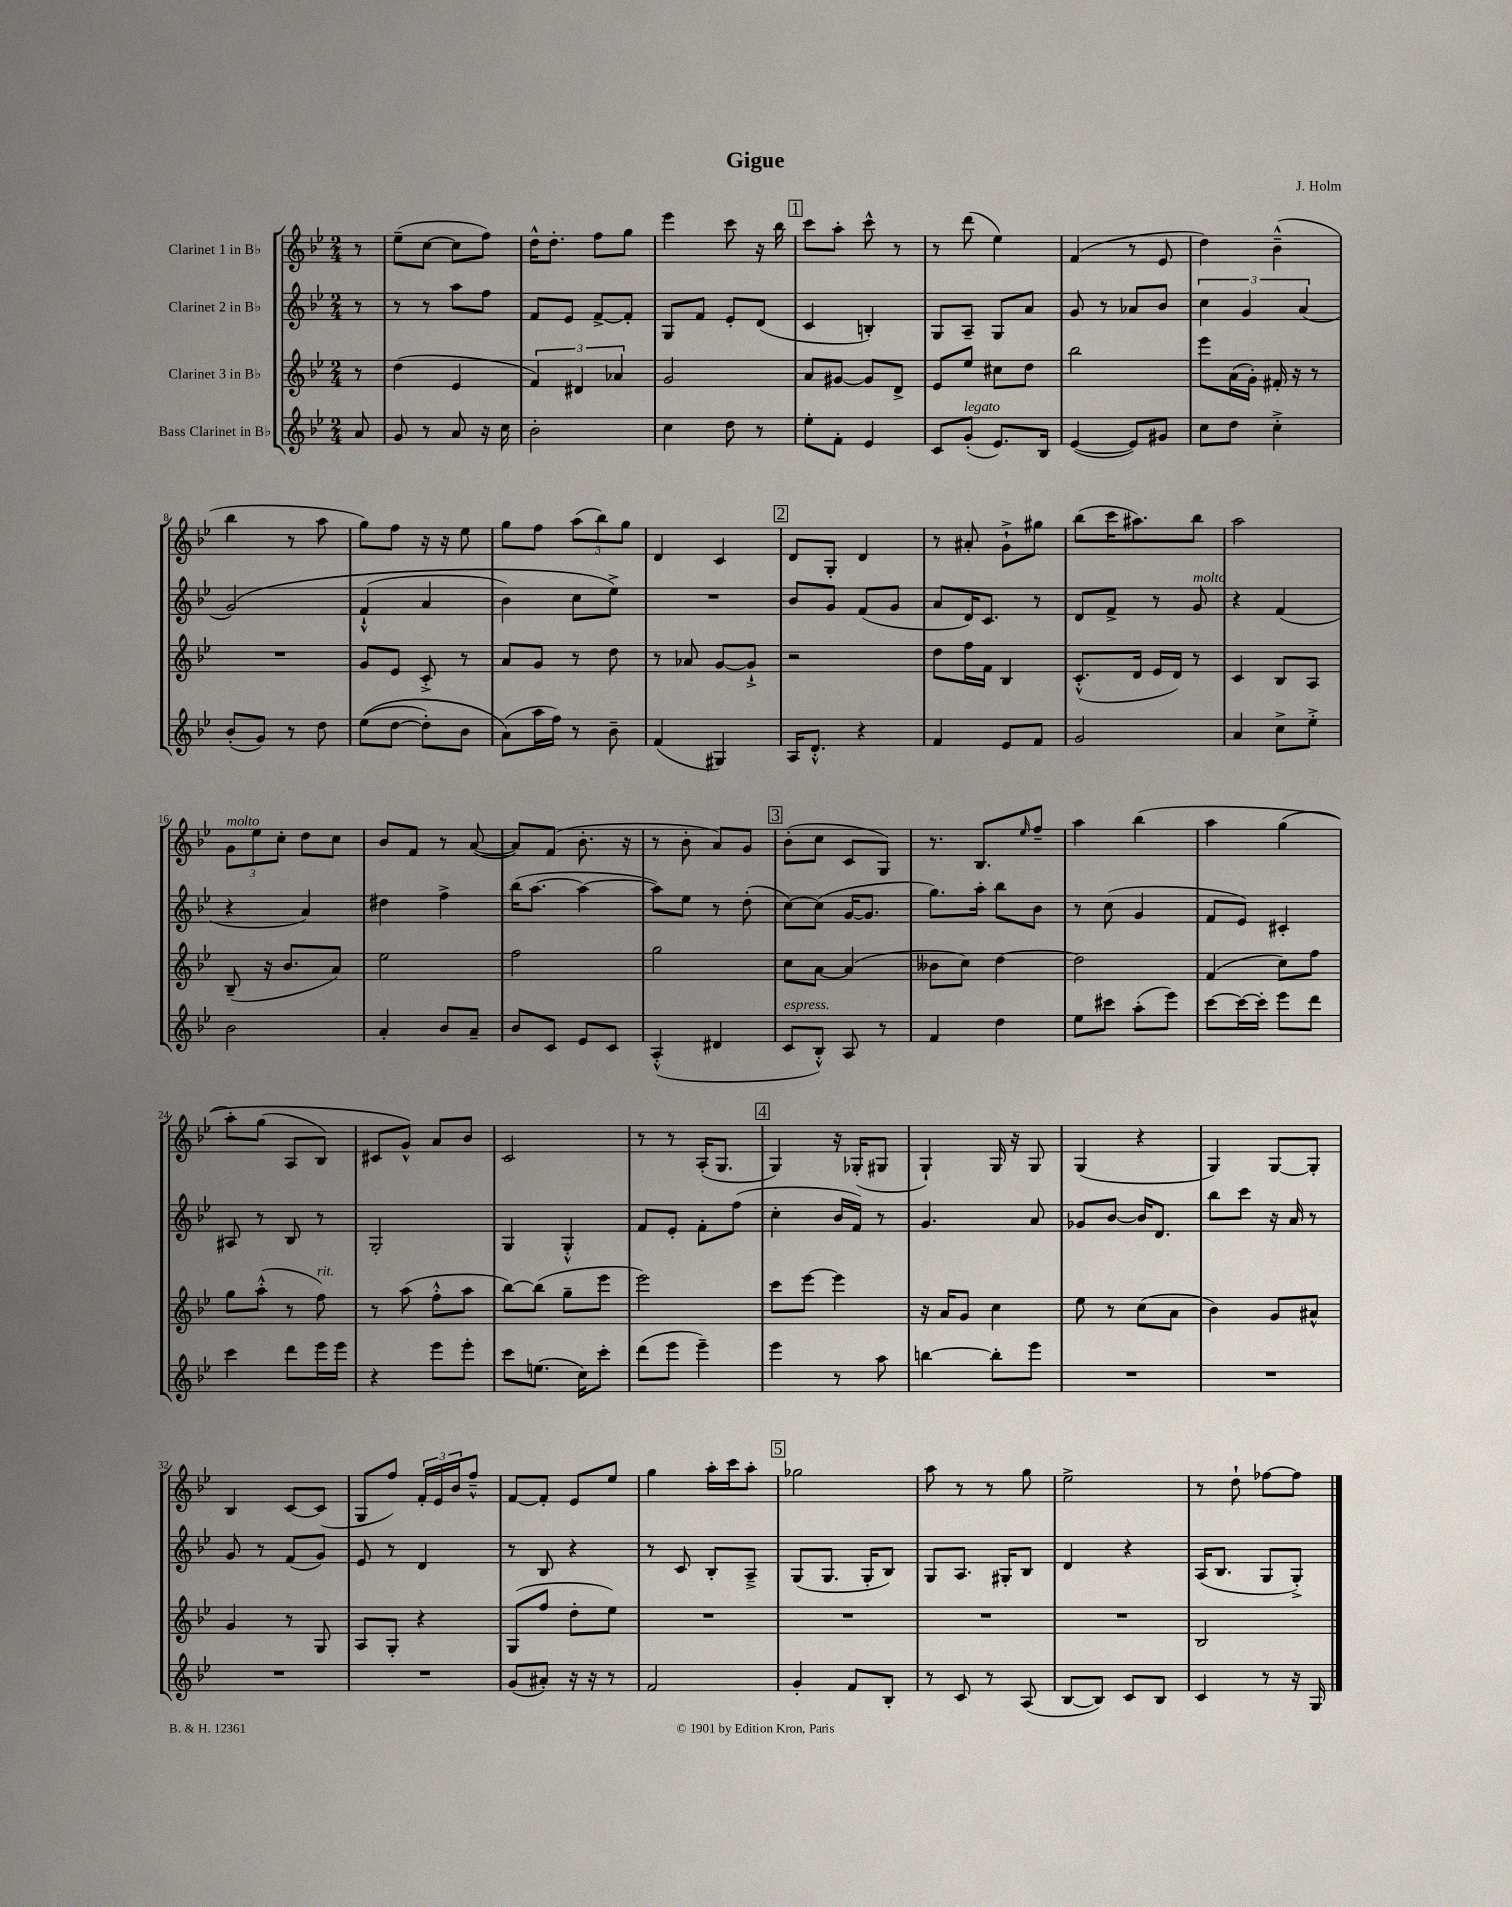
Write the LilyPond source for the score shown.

\header { title = "Gigue" composer = "J. Holm" }
<<
\new StaffGroup <<
\new Staff = "s0" \with { instrumentName = "Clarinet 1 in Bb" } {
    \clef treble \key bes \major \numericTimeSignature \time 2/4 \partial 8
    r8 |
    ees''8--( c''8~ c''8 f''8) |
    d''16-^ d''8.-. f''8 g''8 |
    ees'''4 c'''8 r16 bes''16 |
    \mark \markup { \box "1" } c'''8 a''8-. c'''8-^ r8 |
    r8 d'''8( ees''4) |
    f'4( r8 ees'8 |
    d''4) bes'4---^( |
    bes''4 r8 a''8 |
    g''8) f''8 r16 r16 ees''8 |
    g''8 f''8 \tuplet 3/2 { a''8( bes''8) g''8 } |
    d'4 c'4 |
    \mark \markup { \box "2" } d'8 g8-. d'4 |
    r8 ais'8-. g'8-!-> gis''8 |
    bes''8( c'''16 ais''8.) bes''8 |
    a''2 |
    \tuplet 3/2 { g'8^\markup { \italic "molto" } ees''8 c''8-. } d''8 c''8 |
    bes'8 f'8 r8 a'8~( |
    a'8) f'8( bes'8.-. r16 |
    r8 bes'8-. a'8) g'8 |
    \mark \markup { \box "3" } bes'8-.( c''8 c'8 g8) |
    r8. bes8. \grace { ees''16 } f''8-- |
    a''4 bes''4( |
    a''4 g''4\( |
    a''8-.) g''8( a8 bes8) |
    cis'8 g'8-^\) a'8 bes'8 |
    c'2 |
    r8 r8 a16-.( g8. |
    \mark \markup { \box "4" } g4) r16 ges16-.( gis8 |
    g4-!) g16 r16 g8 |
    g4( r4 |
    g4) g8~ g8-. |
    bes4 c'8~ c'8( |
    g8 f''8) \tuplet 3/2 { f'16-. ees'16 bes'16 } f''8---^ |
    f'8~ f'8-. ees'8 ees''8 |
    g''4 a''16-. c'''16 a''8-. |
    \mark \markup { \box "5" } ges''2 |
    a''8 r8 r8 g''8 |
    ees''2-> |
    r8 d''8-! fes''8~ fes''8 \bar "|." |
}
\new Staff = "s1" \with { instrumentName = "Clarinet 2 in Bb" } {
    \clef treble \key bes \major \numericTimeSignature \time 2/4 \partial 8
    r8 |
    r8 r8 a''8 f''8 |
    f'8 ees'8 f'8~-> f'8-. |
    g8 f'8 ees'8-. d'8( |
    \mark \markup { \box "1" } c'4 b4-.) |
    g8 a8-- g8 a'8 |
    g'8 r8 aes'8 bes'8 |
    \tuplet 3/2 { c''4 g'4 a'4( } |
    g'2)\( |
    f'4-!-^( a'4 |
    bes'4) c''8 ees''8->\) |
    R2 |
    \mark \markup { \box "2" } bes'8 g'8 f'8( g'8 |
    a'8 d'16) c'8. r8 |
    d'8 f'8-> r8 g'8^\markup { \italic "molto" } |
    r4 f'4( |
    r4 a'4) |
    dis''4 f''4-> |
    bes''16( a''8.~ a''4~ |
    a''8) ees''8 r8 d''8-.( |
    \mark \markup { \box "3" } c''8~) c''8( g'16~ g'8. |
    g''8.) a''16-. bes''8 bes'8 |
    r8 c''8( g'4 |
    f'8 ees'8) cis'4-. |
    ais8 r8 bes8 r8 |
    g2-. |
    g4 g4-.-^ |
    f'8 ees'8-. f'8-. f''8( |
    \mark \markup { \box "4" } c''4-. bes'16 f'16) r8 |
    g'4. a'8 |
    ges'8 bes'8~ bes'16 d'8. |
    bes''8 c'''8 r16 a'16 r8 |
    g'8 r8 f'8( g'8) |
    ees'8 r8 d'4 |
    r8 bes8 r4 |
    r8 c'8 bes8-. a8---> |
    \mark \markup { \box "5" } g8( g8. g16-. bes8) |
    g8 a8. gis16-. bes8 |
    d'4 r4 |
    a16( bes8. g8 g8-.->) \bar "|." |
}
\new Staff = "s2" \with { instrumentName = "Clarinet 3 in Bb" } {
    \clef treble \key bes \major \numericTimeSignature \time 2/4 \partial 8
    r8 |
    d''4( ees'4 |
    \tuplet 3/2 { f'4) dis'4 aes'4 } |
    g'2 |
    \mark \markup { \box "1" } a'8 gis'8~ gis'8 d'8-> |
    ees'8 ees''8 cis''8 d''8 |
    bes''2 |
    ees'''8 a'16( g'16-.) fis'16-. r16 r8 |
    R2 |
    g'8 ees'8 c'8-.-> r8 |
    a'8 g'8 r8 d''8 |
    r8 aes'8 g'8~ g'8-!-> |
    \mark \markup { \box "2" } r2 |
    d''8 f''16 f'16 bes4 |
    c'8.-.-^( d'16 ees'16 d'16) r8 |
    c'4 bes8 a8 |
    bes8--( r16 bes'8. a'8) |
    ees''2 |
    f''2 |
    g''2 |
    \mark \markup { \box "3" } c''8 a'8~ a'4( |
    beses'8 c''8) d''4~ |
    d''2 |
    f'4( c''8) f''8 |
    g''8 a''8-.-^( r8 f''8^\markup { \italic "rit." }) |
    r8 a''8( f''8-.-^ a''8 |
    bes''8~) bes''8( g''8-- ees'''8 |
    ees'''2) |
    \mark \markup { \box "4" } c'''8 ees'''8~ ees'''4 |
    r16 a'16 g'8 c''4 |
    ees''8 r8 c''8( a'8 |
    bes'4) g'8 ais'8-^ |
    g'4 r8 g8 |
    a8 g8-. r4 |
    g8( f''8 d''8-. ees''8) |
    R2 |
    \mark \markup { \box "5" } R2 |
    R2 |
    R2 |
    bes2 \bar "|." |
}
\new Staff = "s3" \with { instrumentName = "Bass Clarinet in Bb" } {
    \clef treble \key bes \major \numericTimeSignature \time 2/4 \partial 8
    a'8 |
    g'8 r8 a'8 r16 c''16 |
    bes'2-. |
    c''4 d''8 r8 |
    \mark \markup { \box "1" } ees''8-. f'8-. ees'4 |
    c'8 g'8-.^\markup { \italic "legato" }( ees'8.) bes16 |
    ees'4~( ees'8) gis'8 |
    c''8 d''8 c''4-.-> |
    bes'8-.( g'8) r8 d''8 |
    ees''8(\( d''8~ d''8-.) bes'8 |
    a'8(\) a''16 f''16) r8 bes'8-- |
    f'4( gis4) |
    \mark \markup { \box "2" } a16 d'8.-.-^ r4 |
    f'4 ees'8 f'8 |
    g'2 |
    a'4 c''8-> ees''8-.-> |
    bes'2 |
    a'4-. bes'8 a'8-- |
    bes'8 c'8 ees'8 c'8 |
    a4-.-^( dis'4 |
    \mark \markup { \box "3" } c'8^\markup { \italic "espress." } bes8-.-^) a8 r8 |
    f'4 d''4 |
    ees''8 cis'''8 a''8-.( ees'''8) |
    c'''8~ c'''16~ c'''16-. ees'''8 d'''8 |
    c'''4 d'''8 ees'''16 ees'''16 |
    r4 ees'''8 ees'''8-. |
    c'''8 e''8.( c''16) c'''8-. |
    d'''8( ees'''8 ees'''4--) |
    \mark \markup { \box "4" } ees'''4 r8 a''8 |
    b''4~ b''8-. ees'''8 |
    R2 |
    R2 |
    R2 |
    R2 |
    g'8( ais'8-.) r16 r16 r8 |
    f'2 |
    \mark \markup { \box "5" } g'4-. f'8 bes8-. |
    r8 c'8 r8 a8( |
    bes8~ bes8) c'8 bes8 |
    c'4 r8 r16 g16 \bar "|." |
}
>>
>>
